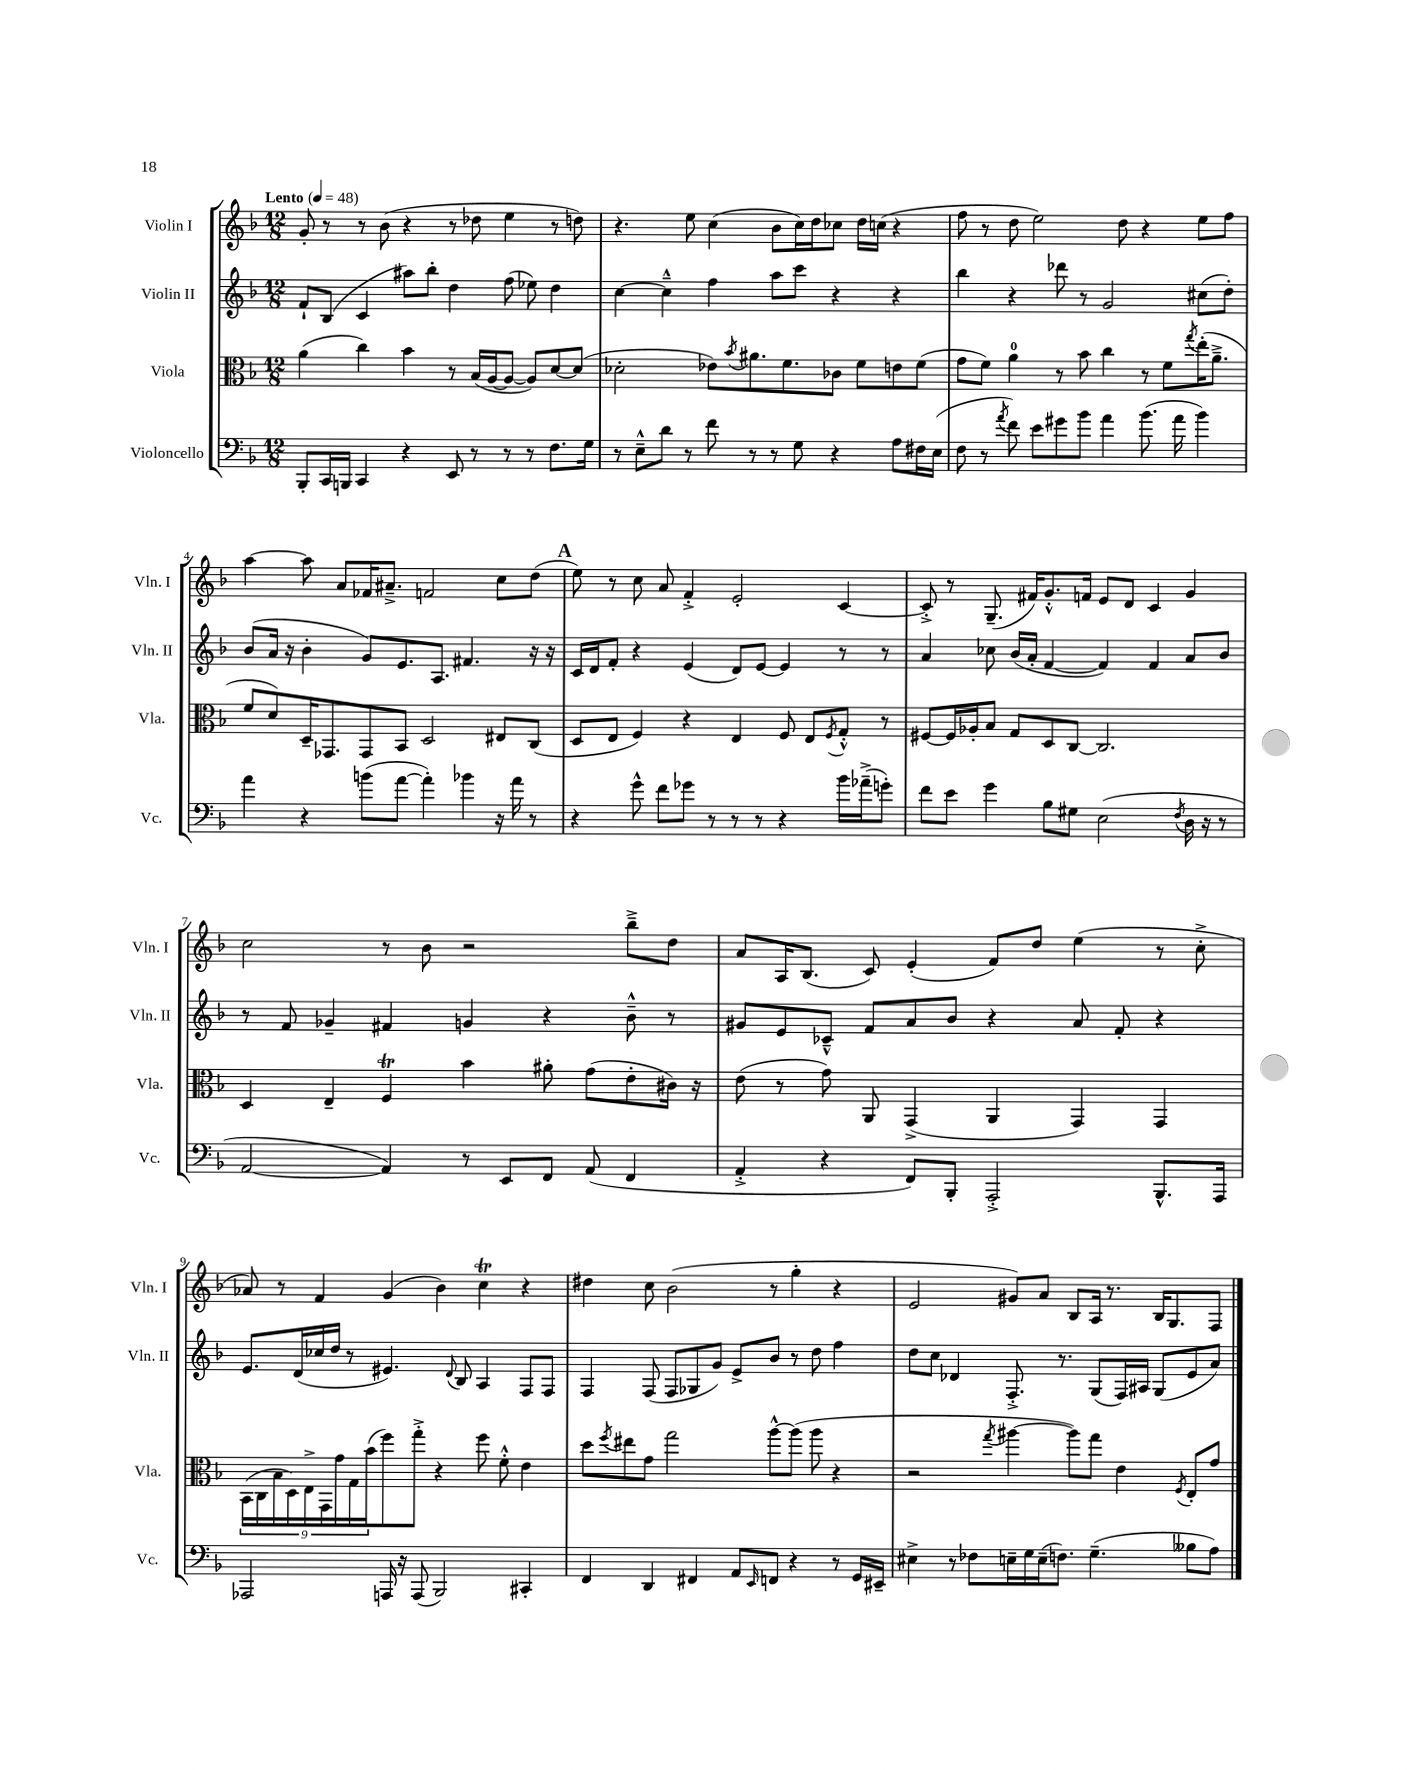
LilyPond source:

<<
\new StaffGroup <<
\new Staff = "s0" \with { instrumentName = "Violin I" shortInstrumentName = "Vln. I" } {
    \clef treble \key f \major \numericTimeSignature \time 12/8 \tempo "Lento" 4 = 48
    g'8-. r8 r8 bes'8( r4 r8 des''8 e''4 r8 d''8) |
    r4. e''8 c''4( bes'8 c''16) d''16 ces''8 d''16 c''16( r4 |
    f''8 r8 d''8 e''2) d''8 r4 e''8 f''8 |
    a''4~ a''8 a'8 fes'16 ais'8.---> f'2 c''8 d''8( |
    \mark \markup { \bold "A" } e''8) r8 c''8 a'8 f'4-.-> e'2-. c'4~ |
    c'8-.-> r8 g8.--( fis'16) g'8.-.-^ f'16 e'8 d'8 c'4 g'4 |
    c''2 r8 bes'8 r2 bes''8---> d''8 |
    a'8 a16 bes8.( c'8) e'4-.( f'8) d''8 e''4( r8 c''8-.-> |
    aes'8) r8 f'4 g'4( bes'4) c''4\trill r4 |
    dis''4 c''8 bes'2( r8 g''4-. r4 |
    e'2 gis'8) a'8 bes8 a16 r8. bes16 g8. f8 \bar "|." |
}
\new Staff = "s1" \with { instrumentName = "Violin II" shortInstrumentName = "Vln. II" } {
    \clef treble \key f \major \numericTimeSignature \time 12/8
    f'8-! bes8( c'4 ais''8) bes''8-. d''4 f''8( ees''8) d''4 |
    c''4~ c''4---^ f''4 a''8 c'''8 r4 r4 |
    bes''4 r4 des'''8 r8 g'2 cis''8( d''8-.) |
    bes'8( a'16 r16 bes'4-. g'8) e'8. a8. fis'4. r16 r16 |
    \mark \markup { \bold "A" } c'16 d'16 f'8-. r4 e'4( d'8) e'8~ e'4 r8 r8 |
    a'4 ces''8 bes'16( a'16-. f'4~ f'4) f'4 a'8 bes'8 |
    r8 f'8 ges'4-- fis'4 g'4 r4 bes'8---^ r8 |
    gis'8 e'8 ces'8---^ f'8 a'8 bes'8 r4 a'8 f'8-. r4 |
    e'8. d'16( ces''16 d''16 r8 eis'4.) \appoggiatura { d'8 } bes8 a4 f8 f8 |
    f4 f8( f8 ges8 g'8) e'8-> bes'8 r8 d''8 f''4 |
    d''8 c''8 des'4 f8.-.-> r8. g8( f16) ais16 g8( e'8 a'8) \bar "|." |
}
\new Staff = "s2" \with { instrumentName = "Viola" shortInstrumentName = "Vla." } {
    \clef alto \key f \major \numericTimeSignature \time 12/8
    a'4( c''4) bes'4 r8 bes16( a16~ a8~ a8) d'8~ d'8( |
    des'2-. ees'8) \acciaccatura { bes'8 } ais'8. f'8. ces'8 f'8 e'8 f'8( |
    g'8 f'8) a'4-0 r8 bes'8 c''4 r8 f'8 \acciaccatura { g''8 } e''16-.( a'8.---> |
    f'8 d'8) d16-- ges,8. ges,8 bes,8 d2 eis8 c8( |
    \mark \markup { \bold "A" } d8 e8 f4) r4 e4 f8 e8 \acciaccatura { f8 } g8-.-^ r8 |
    fis8~ fis16 aes16-. bes8 g8 d8 c8~ c2. |
    d4 e4-- f4\trill bes'4 ais'8-. g'8( e'8-. cis'16) r16 |
    e'8( r8 g'8) a,8 g,4->( a,4 g,4) g,4 |
    \tuplet 9/8 { bes,16( c16 bes16 d16) e16-> g,16 g'16 g16 bes'16( } f''8) g''8-.-> r4 f''8 f'8-.-^ e'4 |
    d''8 \acciaccatura { f''8 } eis''8 g'8 g''2 a''8~-^ a''8( a''8 r4 |
    r2 \acciaccatura { g''8 } ais''4~ ais''8) g''8 e'4 \acciaccatura { f8 } e8-. g'8 \bar "|." |
}
\new Staff = "s3" \with { instrumentName = "Violoncello" shortInstrumentName = "Vc." } {
    \clef bass \key f \major \numericTimeSignature \time 12/8
    bes,,8-. c,16 b,,16 c,4 r4 e,8 r8 r8 r8 f8. g16 |
    r8 e8---^ d'8 r8 f'8 r8 r8 g8 r4 a8 fis16 e16( |
    f8 r8 \acciaccatura { a'8 } f'8) e'8 gis'8 bes'8 a'4 bes'8.( a'16 bes'4) |
    a'4 r4 b'8( a'8~ a'4-.) bes'4 r16 a'16 r8 |
    \mark \markup { \bold "A" } r4 g'8-^ f'8 ges'8 r8 r8 r8 r4 bes'16 aes'16--->( g'8-.) |
    f'8 e'8 g'4 bes8 gis8 e2( \acciaccatura { f8 } d16 r16 r8 |
    a,2~ a,4) r8 e,8 f,8 a,8( f,4 |
    a,4-.-> r4 f,8) bes,,8-. a,,2-.-> bes,,8.-^ a,,16 |
    aes,,2 a,,16 r16 a,,8( bes,,2) cis,4-. |
    f,4 d,4 fis,4 a,8 \grace { e,16 } f,8 r4 r8 g,16 eis,16-- |
    eis4-> r8 fes8 e16-- g16 e16--( f8.) g4.--( beses8 a8) \bar "|." |
}
>>
>>
